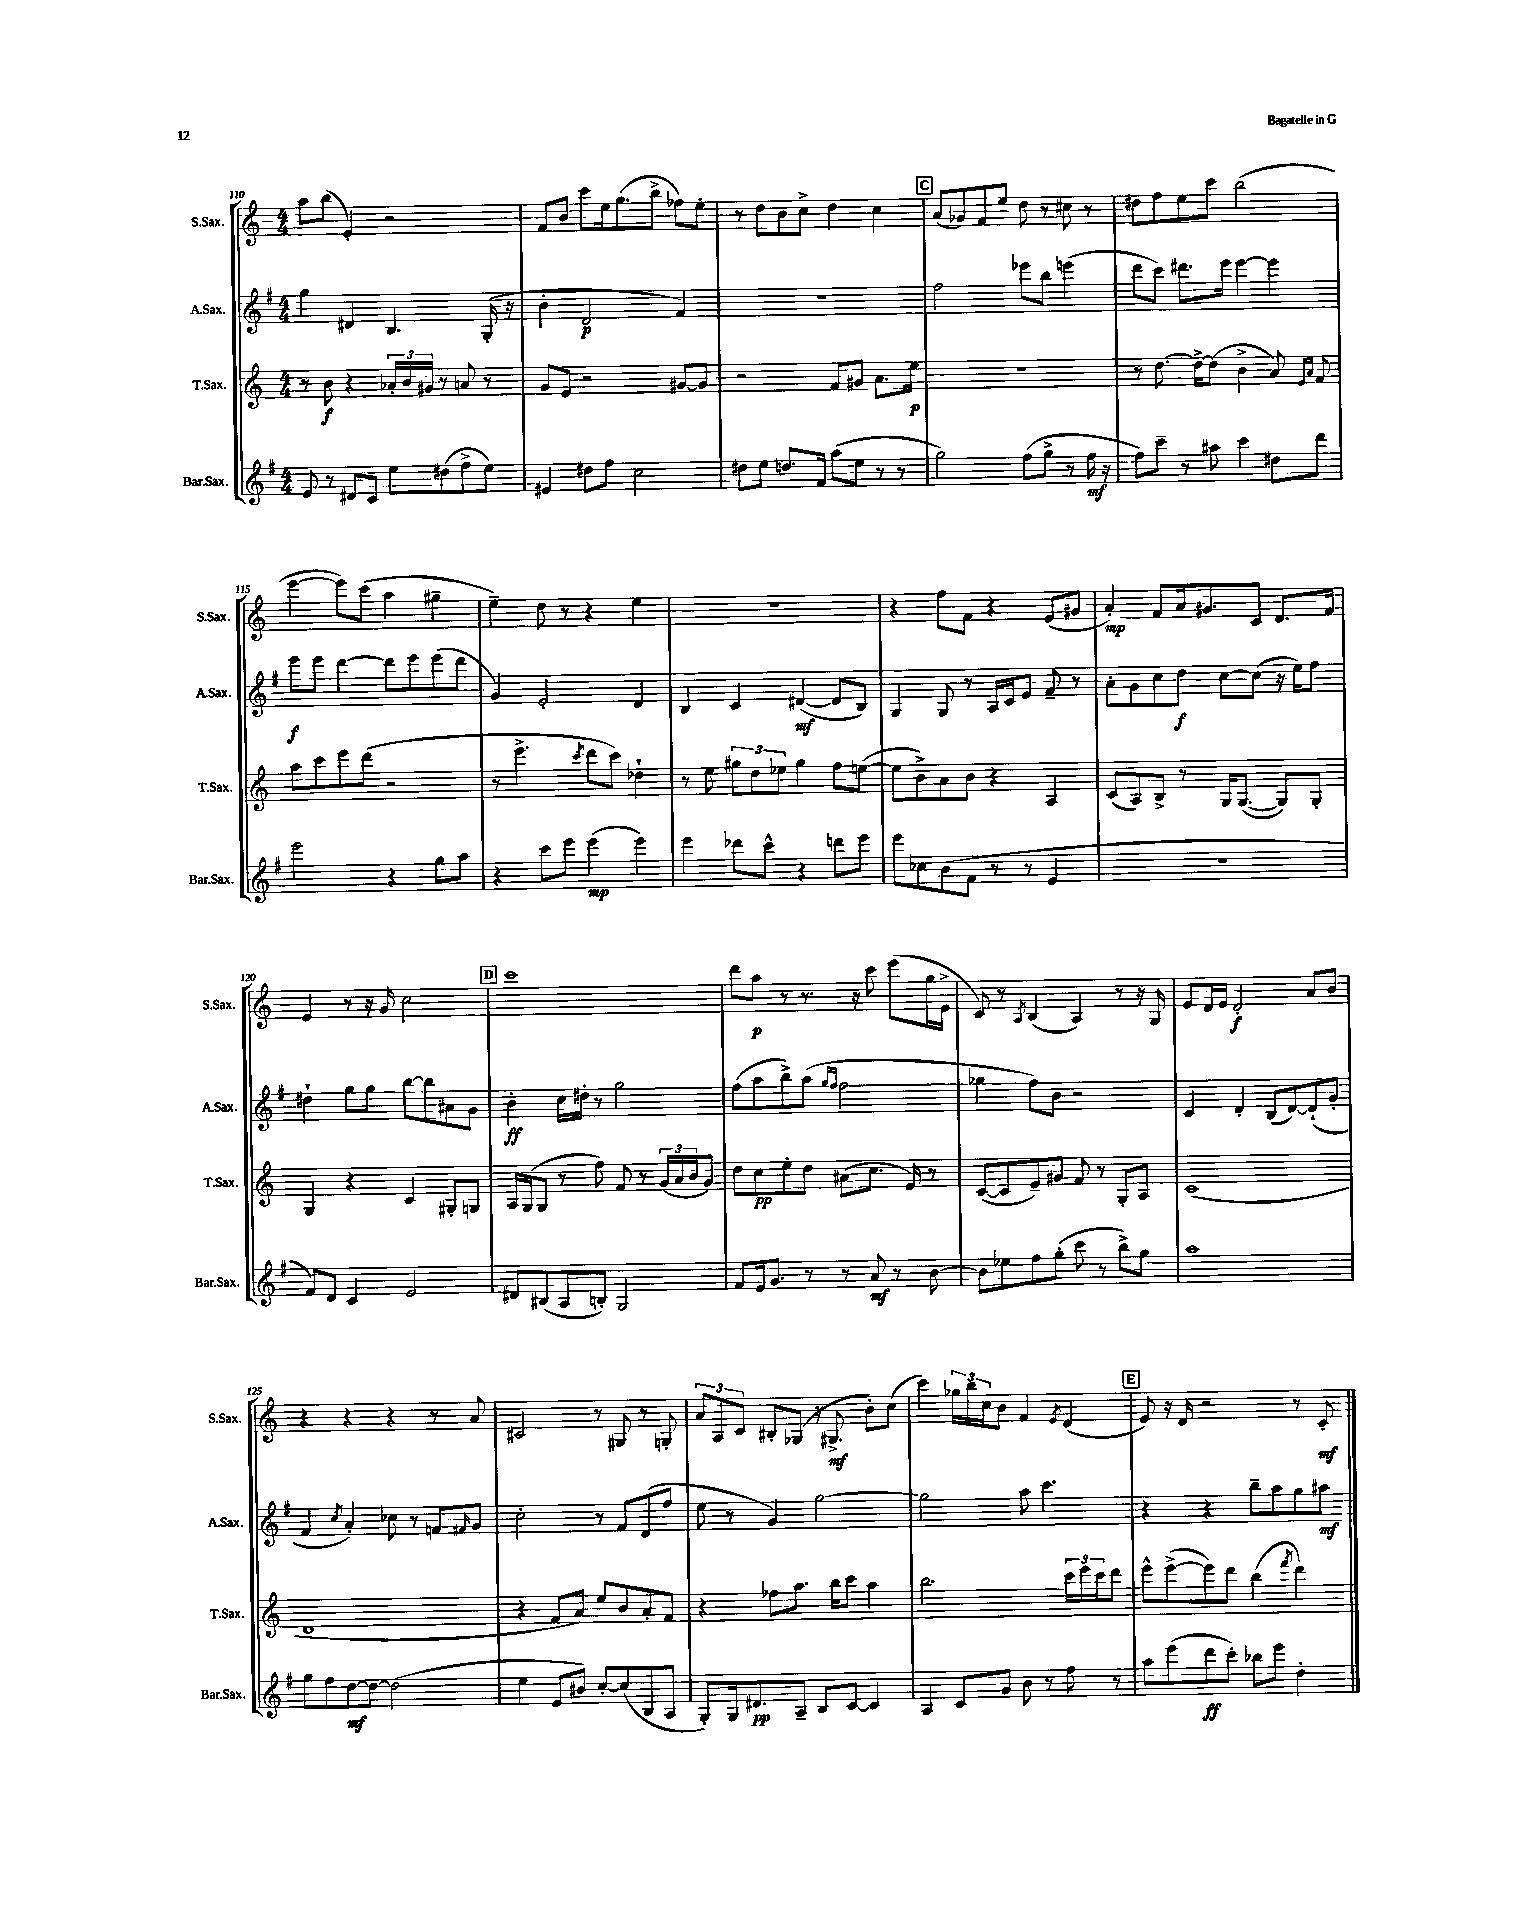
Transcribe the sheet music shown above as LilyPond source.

<<
\new StaffGroup <<
\new Staff = "s0" \with { instrumentName = "S.Sax." shortInstrumentName = "S.Sax." } {
    \clef treble \key c \major \numericTimeSignature \time 4/4
    a''8 b''8( e'4-.) r2 |
    f'8 b'8 c'''8 e''16 g''8.( b''8-> fes''8) e''8-. |
    r8 d''8 b'8 c''8-> d''4 c''4 |
    \mark \markup { \box "C" } a'8( ges'8) f'8 e''8 d''8 r8 cis''8 r8 |
    dis''8 f''8 e''8 c'''8 b''2( |
    e'''4~ e'''8) c'''8( a''4 gis''4-- |
    e''4--) d''8 r8 r4 e''4 |
    R1 |
    r4 f''8 f'8 r4 e'8( gis'8 |
    a'4-.\mp) f'8 a'16 gis'8. c'8 d'8. f'16 |
    e'4 r8 r16 g'16 c''2 |
    \mark \markup { \box "D" } c'''1 |
    d'''8 a''8\p r8 r8. r16 c'''8 e'''8( g''16 e'16-> |
    c'8) r8 \acciaccatura { a8 } b4( a4) r8 r16 g16 |
    e'8 d'16 e'16 d'2-.\f a'8 b'8 |
    r4 r4 r4 r8 a'8 |
    cis'2 r8 gis8 r8 g8-. |
    \tuplet 3/2 { a'8 a8 c'8 } bis8-. ges8( r16 gis8.->\mf b'8-.) c''8( |
    c'''4) \tuplet 3/2 { ges''16 b''16 c''16 } b'8 f'4 \acciaccatura { e'8 } d'4( |
    \mark \markup { \box "E" } e'8) r16 d'16 r2 r8 c'8-.\mf \bar "|." |
}
\new Staff = "s1" \with { instrumentName = "A.Sax." shortInstrumentName = "A.Sax." } {
    \clef treble \key g \major \numericTimeSignature \time 4/4
    g''4 dis'4 b4. g16-.( r16 |
    b'4-. d'2\p fis'4) |
    R1 |
    \mark \markup { \box "C" } fis''2 ees'''8 b''8 e'''4( |
    d'''8 c'''8) dis'''8. e'''16 e'''4~ e'''4 |
    e'''8\f e'''8 d'''4~ d'''8 e'''8 e'''8( d'''8 |
    g'4) e'2-. d'4 |
    b4 c'4 dis'4~\mf( dis'8 b8) |
    g4 g8 r8 a16 c'16 e'8 fis'8-- r8 |
    a'8-. g'8 c''8 d''8\f c''8~ c''8( r16 e''16) fis''8 |
    dis''4-! g''8 g''8 b''8~ b''8 ais'8 g'8 |
    \mark \markup { \box "D" } b'4-.\ff c''16 dis''16-. r8 g''2 |
    fis''8( a''8 b''8->) a''8( \grace { g''16 fis''16 } fis''2 |
    ges''4 fis''8) b'8 r2 |
    c'4 d'4-. b8( d'8~) d'8-!( g'8-. |
    fis'4 \acciaccatura { c''8 } a'4-.) ces''8 r8 f'8 \grace { fis'16 } g'8 |
    c''2-. r8 fis'8 d'8( fis''8 |
    e''8 r8 g'4) g''2~ |
    g''2 a''8 c'''4. |
    \mark \markup { \box "E" } r4 r4 b''8-- a''8 g''8 ais''8\mf \bar "|." |
}
\new Staff = "s2" \with { instrumentName = "T.Sax." shortInstrumentName = "T.Sax." } {
    \clef treble \key c \major \numericTimeSignature \time 4/4
    r8 b'8\f r4 \tuplet 3/2 { aes'16-. b'16 gis'16 } r8 a'8 r8 |
    g'8 e'8 r2 gis'8~ gis'8 |
    r2 f'8 gis'8 a'8. e''16\p |
    \mark \markup { \box "C" } R1 |
    r8 d''8.~ d''16~-> d''8( b'4-> a'8) \grace { e'16 a'16 } f'8 |
    a''8 c'''8 e'''8 d'''8( r2 |
    r8 e'''4.-> \acciaccatura { c'''8 } d'''8 c'''8) des''4-! |
    r8 e''8 \tuplet 3/2 { gis''8 d''8 ees''8 } gis''4 f''8 e''8~( |
    e''8 b'8->) a'8 b'8 r4 a4 |
    c'8( a8) b8-> r8 g16 g8.~( g8) g8-. |
    g4 r4 c'4 gis8-. g8 |
    \mark \markup { \box "D" } a16 g16( g8 r8 f''8) f'8 r8 \tuplet 3/2 { g'16( a'16 b'16 } g'8) |
    d''8 c''8\pp e''8-. d''8 ais'8( c''8. e'16) r8 |
    c'8~( c'8 e'8--) gis'8 f'8 r8 g8-. a8 |
    c'1( |
    d'1 |
    r4 f'8 a'8) e''8 b'8 a'8-. f'8 |
    r4 fes''8 a''8. b''16 c'''8 a''4 |
    b''2. \tuplet 3/2 { c'''16 e'''16 c'''16 } d'''8 |
    \mark \markup { \box "E" } e'''8-^ e'''8~->( e'''8) d'''8 b''4( \acciaccatura { f'''8 } d'''4) \bar "|." |
}
\new Staff = "s3" \with { instrumentName = "Bar.Sax." shortInstrumentName = "Bar.Sax." } {
    \clef treble \key g \major \numericTimeSignature \time 4/4
    e'8 r8 dis'8 c'8 e''8 dis''8( fis''8-> e''8) |
    eis'4 dis''8 fis''8 c''2 |
    dis''8 e''8 d''8. fis'16 a''8( e''8 r8 r8 |
    \mark \markup { \box "C" } g''2) fis''8( g''8-> r8 fis''16\mf r16 |
    fis''8) c'''8-- r8 ais''8 c'''4 dis''8 d'''8 |
    e'''2 r4 g''8 a''8 |
    r4 c'''8 e'''8 e'''4\mp( e'''4) |
    e'''4 des'''8 c'''8-^ r4 d'''8 e'''8 |
    e'''8 ces''8 b'8( fis'8 r8 r8 e'4 |
    r1 |
    fis'8) d'8 c'4 e'2 |
    \mark \markup { \box "D" } dis'8 bis8( a8 b8-.) g2 |
    fis'8 e'16 g'8. r8 r8 a'8\mf r8 b'8~ |
    b'8 ees''8 fis''8 g''8-.( c'''8 r8 b''8->) g''8 |
    a''1 |
    g''8 fis''8 d''8~\mf d''8~ d''2( |
    e''4 e'8 bis'8) c''8~-. c''8( b8 a8 |
    g8-.) g16 dis'8.\pp a8-- b8 c'8~ c'4 |
    a4 c'8 g'8 b'8 r8 fis''8 r8 |
    \mark \markup { \box "E" } a''8 e'''8( d'''8\ff c'''8-.) bes''8 e'''8 d''4-. \bar "|." |
}
>>
>>
\layout { \context { \Score currentBarNumber = #110 } }
